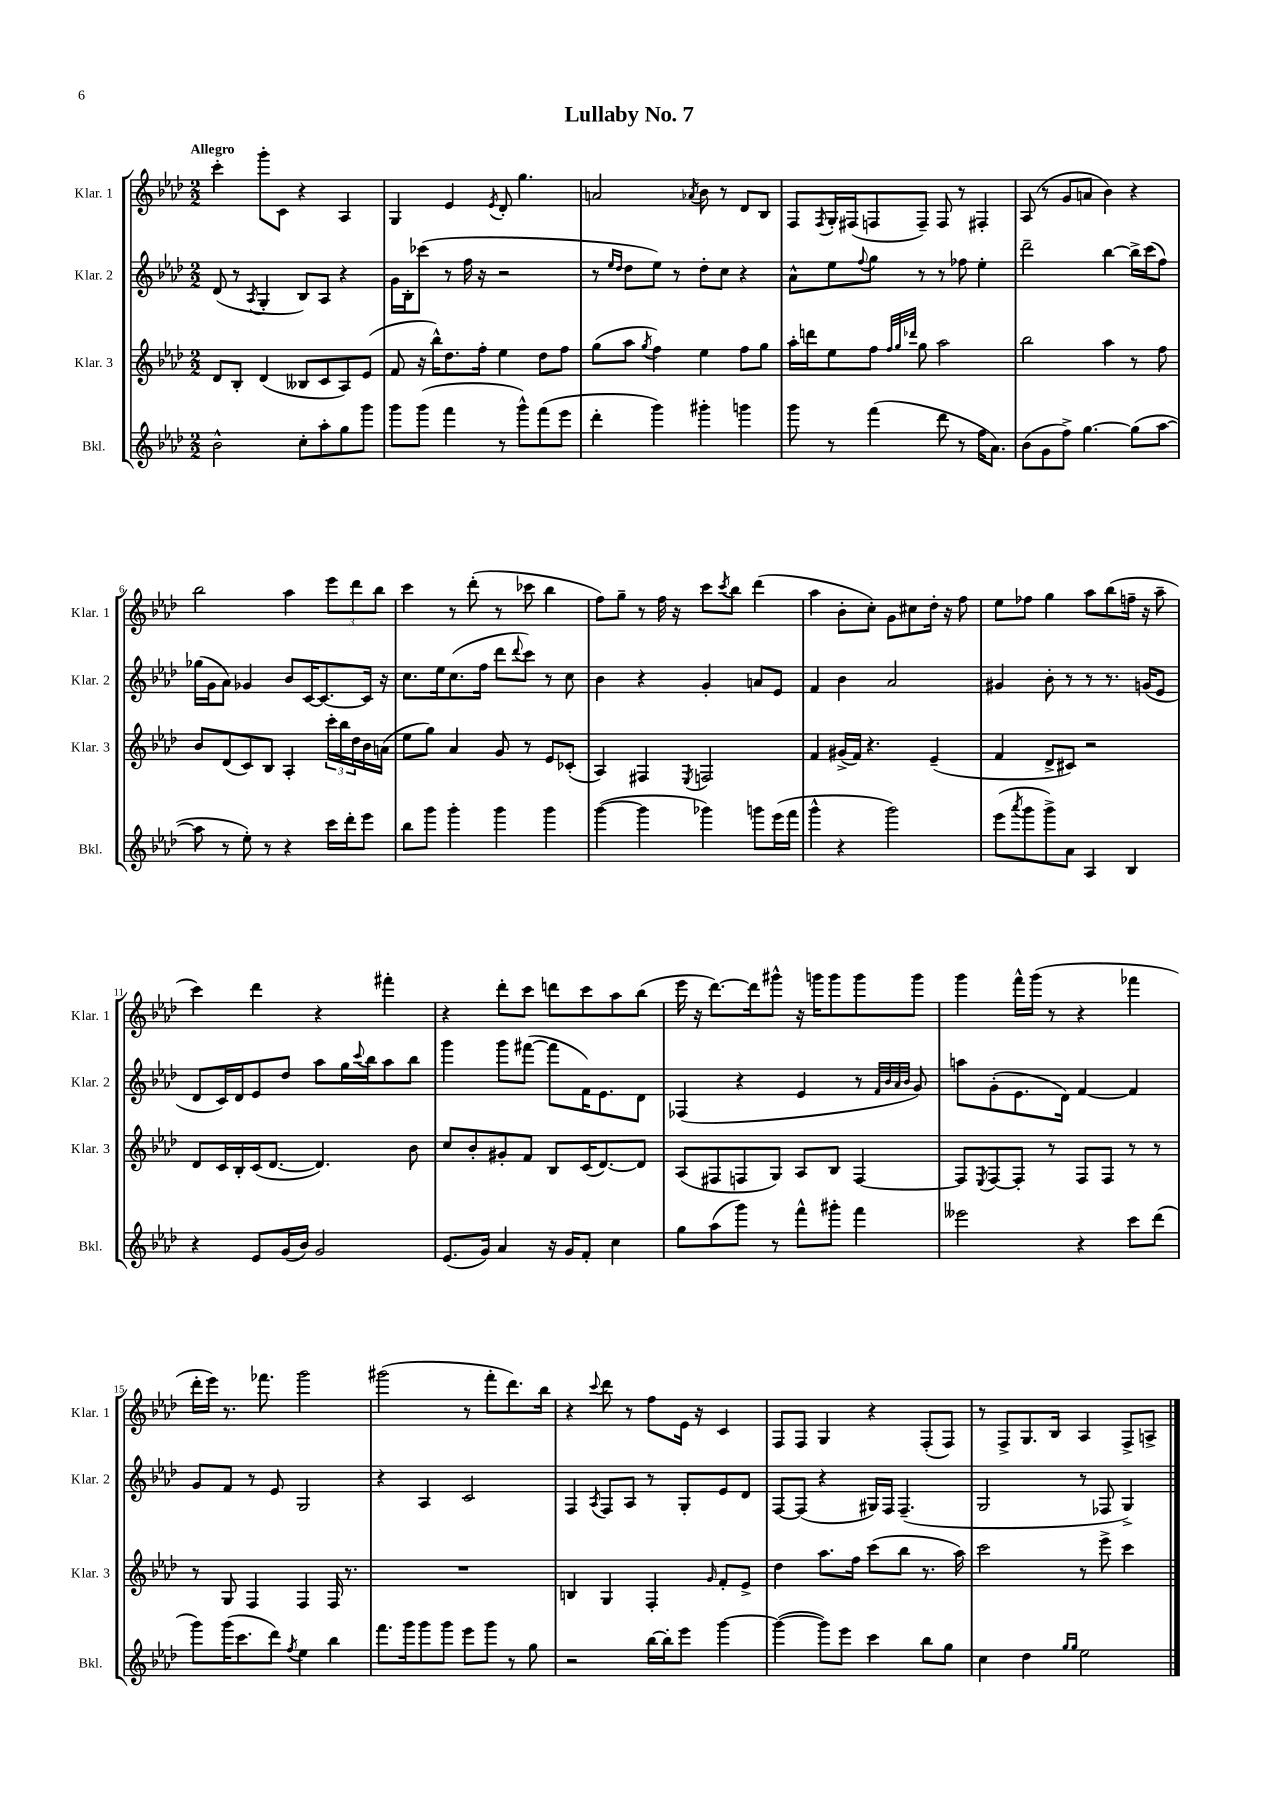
\header { title = "Lullaby No. 7" }
<<
\new StaffGroup <<
\new Staff = "s0" \with { instrumentName = "Klar. 1" shortInstrumentName = "Klar. 1" } {
    \clef treble \key aes \major \numericTimeSignature \time 2/2 \tempo "Allegro"
    c'''4-. g'''8-. c'8 r4 aes4 |
    g4 ees'4 \acciaccatura { ees'8 } des'8-. g''4. |
    a'2 \acciaccatura { aes'8 } bes'8 r8 des'8 bes8 |
    f8 \acciaccatura { f8 } g16-. fis16( f8 f8--) f8 r8 fis4-. |
    aes8( r8 g'8 a'8 bes'4) r4 |
    bes''2 aes''4 \tuplet 3/2 { ees'''8 des'''8 bes''8 } |
    c'''4 r8 des'''8-.( r8 ces'''8 bes''4 |
    f''8) g''8-- r8 f''16 r16 c'''8 \acciaccatura { c'''8 } bes''8 des'''4( |
    aes''4 bes'8-. c''8-.) g'8 cis''8 des''16-. r16 f''8 |
    ees''8 fes''8 g''4 aes''8 bes''8( f''16-- r16 aes''8-- |
    c'''4) des'''4 r4 fis'''4-. |
    r4 des'''8-. c'''8 d'''8 c'''8 aes''8 bes''8( |
    ees'''16 r16 des'''8.~) des'''16 gis'''8-^ r16 g'''16 g'''8 g'''8 g'''8 |
    g'''4 f'''16-^ g'''16( r8 r4 fes'''4 |
    des'''16-. ees'''16) r8. fes'''8. g'''2 |
    gis'''2( r8 f'''8-. des'''8.) bes''16 |
    r4 \appoggiatura { c'''8 } des'''8 r8 f''8 ees'16 r16 c'4 |
    f8 f8 g4 r4 f8-.( f8) |
    r8 f8-> g8. bes16 aes4 f8-> a8-> \bar "|." |
}
\new Staff = "s1" \with { instrumentName = "Klar. 2" shortInstrumentName = "Klar. 2" } {
    \clef treble \key aes \major \numericTimeSignature \time 2/2
    des'8( r8 \acciaccatura { aes8 } g4-. bes8) aes8 r4 |
    g'16 bes16-. ces'''8( r8 f''16 r16 r2 |
    r8 \grace { ees''16 des''16 } des''8 ees''8) r8 des''8-. c''8 r4 |
    aes'8-^ ees''8 \appoggiatura { f''8 } g''8 r8 r8 fes''8 ees''4-. |
    des'''2-- bes''4~ bes''16-> c'''16( f''8) |
    ges''16( g'16 aes'8) ges'4 bes'8 c'16~ c'8.~ c'16 r16 |
    c''8. ees''16 c''8.( f''16 des'''8 \appoggiatura { des'''8 } c'''8) r8 c''8 |
    bes'4 r4 g'4-. a'8 ees'8 |
    f'4 bes'4 aes'2 |
    gis'4 bes'8-. r8 r8 r8. g'16( ees'8 |
    des'8 c'16) des'16 ees'8 des''8 aes''8 g''16 \appoggiatura { c'''8 } bes''16 aes''8 bes''8 |
    g'''4 g'''8 fis'''8~( fis'''8 f'16) ees'8. des'8 |
    fes4( r4 ees'4 r8 \grace { f'32 bes'32 aes'32 bes'32 } g'8) |
    a''8 g'8-.( ees'8. des'16) f'4~ f'4 |
    g'8 f'8 r8 ees'8 g2 |
    r4 aes4 c'2 |
    f4 \acciaccatura { aes8 } f8 aes8 r8 g8-. ees'8 des'8 |
    f8~ f8( r4 gis16) f16 f4.--( |
    g2 r8 fes8 g4->) \bar "|." |
}
\new Staff = "s2" \with { instrumentName = "Klar. 3" shortInstrumentName = "Klar. 3" } {
    \clef treble \key aes \major \numericTimeSignature \time 2/2
    des'8 bes8-. des'4( beses8 c'8 aes8) ees'8( |
    f'8 r16 bes''16-^) des''8. f''16-. ees''4 des''8 f''8 |
    g''8( aes''8 \acciaccatura { g''8 } f''4) ees''4 f''8 g''8 |
    aes''16-. d'''16 ees''8 f''8 \grace { f''32 g''32 des'''32 } g''8 aes''2 |
    bes''2 aes''4 r8 f''8 |
    bes'8 des'8( c'8) bes8 aes4-. \tuplet 3/2 { c'''16-. bes''16 des''16 } bes'16 a'16( |
    ees''8 g''8) aes'4 g'8 r8 ees'8 ces'8-.( |
    aes4) fis4 \acciaccatura { ees8 } f2 |
    f'4 gis'16->( f'16) r4. ees'4--( |
    f'4 des'8-> cis'8) r2 |
    des'8 c'16 bes16-. c'16( des'8.~ des'4.) bes'8 |
    c''8 bes'8-. gis'8-. f'8 bes8 c'16( des'8.~) des'8 |
    aes8( fis8 f8 g8) aes8 bes8 f4~ |
    f8 \acciaccatura { ees8 } f8~ f8-. r8 f8 f8 r8 r8 |
    r8 g8 f4 f4 f16 r8. |
    R1 |
    b4 g4 f4-. \grace { g'16 } f'8-. ees'8-> |
    des''4 aes''8. f''16 c'''8( bes''8 r8. aes''16) |
    c'''2 r8 ees'''8-> c'''4 \bar "|." |
}
\new Staff = "s3" \with { instrumentName = "Bkl." shortInstrumentName = "Bkl." } {
    \clef treble \key aes \major \numericTimeSignature \time 2/2
    bes'2-^ c''8-. aes''8-. g''8 g'''8 |
    g'''8 g'''8( f'''4 r8 g'''8-^) f'''8( ees'''8 |
    des'''4-. g'''4) gis'''4-. g'''4 |
    g'''8 r8 f'''4( des'''8 r8 f''16 aes'8.) |
    bes'8( g'8 f''8->) g''4.~ g''8( aes''8~ |
    aes''8 r8 ees''8-.) r8 r4 c'''16 des'''16-. ees'''8 |
    bes''8 g'''8 g'''4-. g'''4 g'''4 |
    g'''4~( g'''4 ges'''4) g'''8 ees'''16( f'''16 |
    g'''4-^ r4 g'''2) |
    ees'''8( \acciaccatura { aes'''8 } g'''8 g'''8->) aes'8 aes4 bes4 |
    r4 ees'8 g'16( bes'16) g'2 |
    ees'8.( g'16) aes'4 r16 g'16 f'8-. c''4 |
    g''8 aes''8( g'''8) r8 f'''8-^ gis'''8-. f'''4 |
    eeses'''2 r4 c'''8 des'''8( |
    g'''8) g'''16( c'''8. des'''8) \acciaccatura { f''8 } ees''4 bes''4 |
    f'''8. g'''16 g'''8 g'''8 ees'''8 g'''8 r8 g''8 |
    r2 bes''16~ bes''16-. ees'''8 g'''4~ |
    g'''4~( g'''8) ees'''8 c'''4 bes''8 g''8 |
    c''4 des''4 \grace { g''16 g''16 } ees''2 \bar "|." |
}
>>
>>
